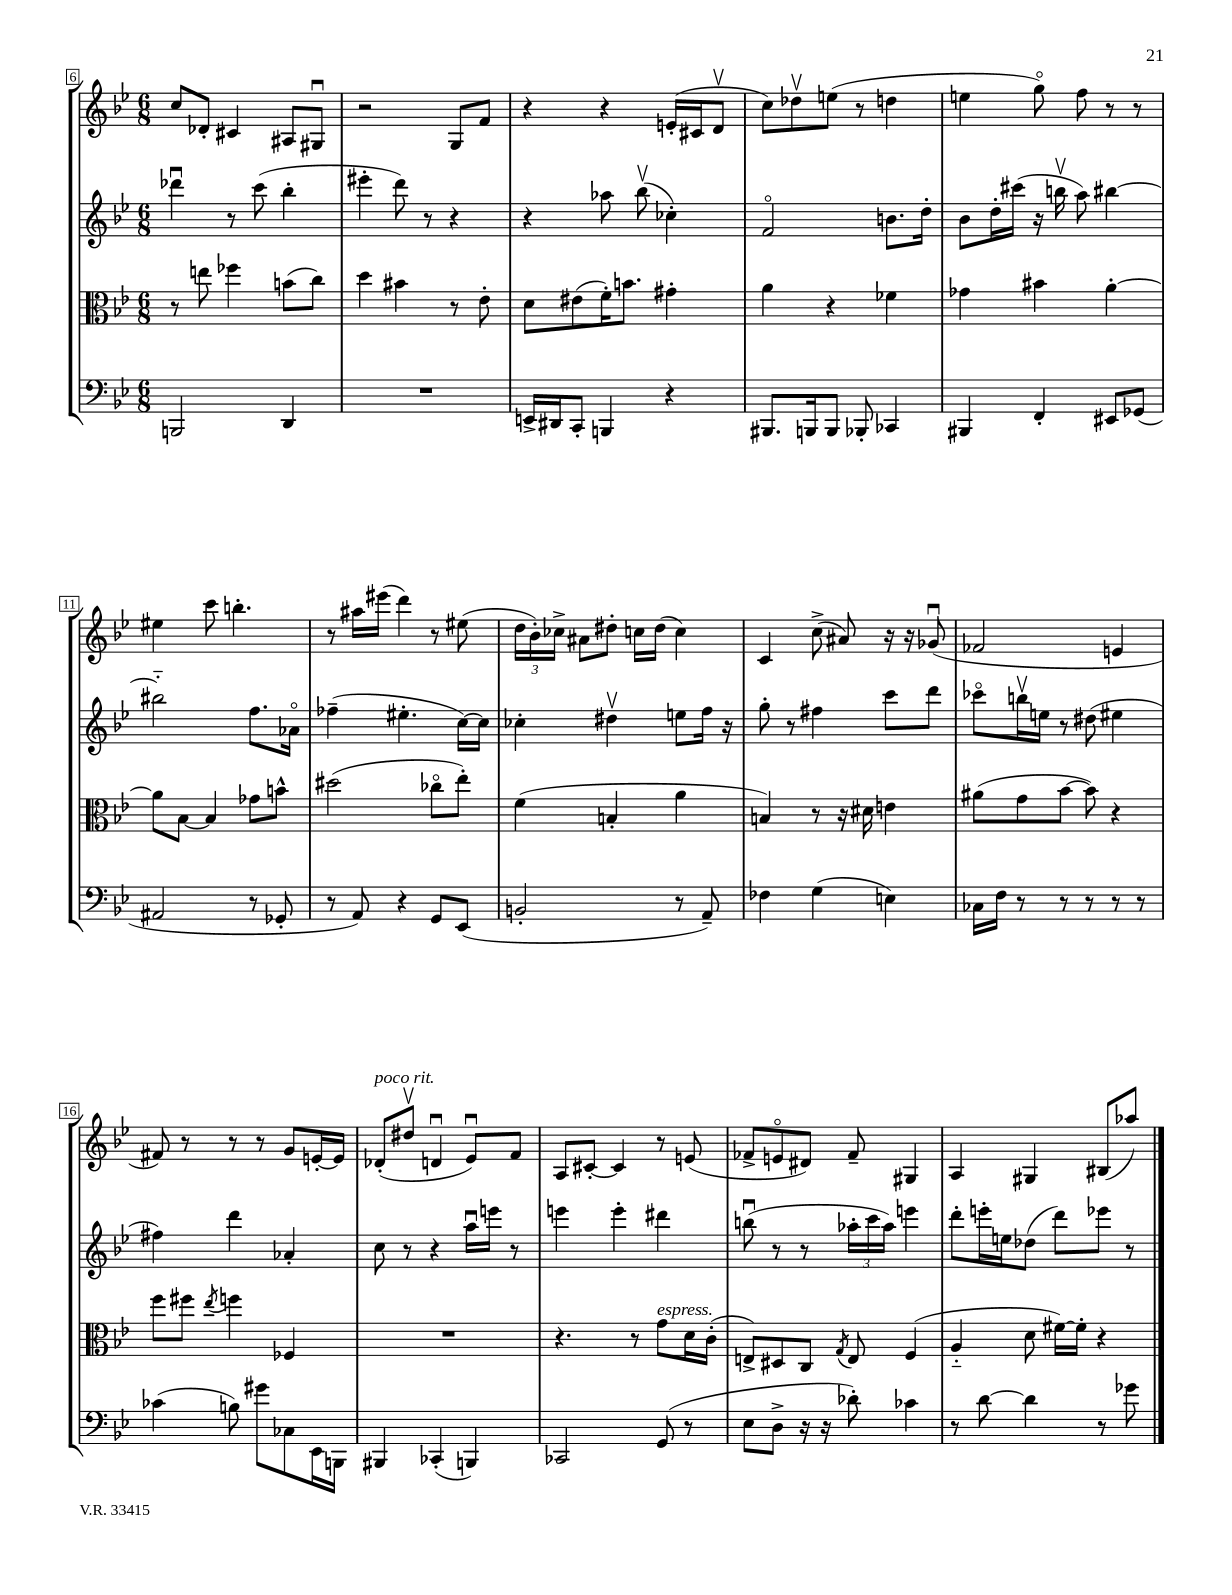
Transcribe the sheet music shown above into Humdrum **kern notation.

**kern	**kern	**kern	**kern
*part4	*part3	*part2	*part1
*staff4	*staff3	*staff2	*staff1
*clefF4	*clefC3	*clefG2	*clefG2
*k[b-e-]	*k[b-e-]	*k[b-e-]	*k[b-e-]
*M6/8	*M6/8	*M6/8	*M6/8
=6	=6	=6	=6
2BBBn/	8r	4ddd-Xu\	8cc/L
.	8een\	.	8d-X'/J
.	4ff-X\	8r	4c#X/
.	.	(8ccc\	.
4DD/	(8bn\L	4bb-'\	8A#X/L
.	8cc\J)	.	8G#Xu/J
=7	=7	=7	=7
2.r	4dd\	4eee#X'\	2r
.	4b#X\	8ddd\)	.
.	.	8r	.
.	8r	4r	8G/L
.	8e-'\	.	8f/J
=8	=8	=8	=8
16EEn^/LL	8d\L	4r	4r
16DD#X/J	.	.	.
8CC'/J	(8e#X\	.	.
4BBBn/	16f'\K)	8aa-X\	4r
.	8.bn\J	.	.
.	.	(8bb-v\	.
4r	4g#X'\	4cc-X'\)	(16en'/LL
.	.	.	16c#X/J
.	.	.	8dv/J
=9	=9	=9	=9
8.BBB#X/L	4a\	2f/	8cc\L)
.	.	.	8dd-Xv\
16BBBn/k	.	.	.
8BBB/J	4r	.	(8een\J
8BBB-X'/	.	.	8r
4CC-X/	4f-X\	8.bn\L	4ddn\
.	.	16dd'\Jk	.
=10	=10	=10	=10
4BBB#X/	4g-X\	8b-\L	4een\
.	.	16dd'\L	.
.	.	(16ccc#X\JJ	.
4FF'/	4b#X\	16r	8gg\)
.	.	16bbnv\	.
.	.	8aa\)	8ff\
8EE#X/L	[4a'\	[4bb#X\	8r
(8GG-X/J	.	.	8r
!!LO:LB:g=z
=11	=11	=11	=11
2AA#X/	8a\L]	2bb#X\]	4ee#X\
.	[8B-\J	.	.
.	4B-/]	.	8ccc\
.	.	.	4.bbn'\
8r	8g-X\L	8.ff\L	.
8GG-X'/	8bn^^\J	.	.
.	.	16a-X\Jk	.
=12	=12	=12	=12
8r	(2dd#X\	(4ff-X~\	8r
8AA/)	.	.	16aa#X\LL
.	.	.	(16eee#X\JJ
4r	.	4.ee#X'\	4ddd\)
8GG/L	8cc-X\L	.	8r
(8EE-/J	8ee-'\J)	[16cc\LL)	(8ee#X\
.	.	16cc\JJ]	.
=13	=13	=13	=13
2BBn'/	(4f\	4cc-X'\	24dd\LL
.	.	.	24b-'\)
.	.	.	24cc-X^\JJ
.	.	.	8a#X\L
.	4Bn'/	4dd#Xv\	8dd#X'\J
.	.	.	16ccn\LL
.	.	.	(16dd#\JJ
8r	4a\	8een\L	4cc\)
8AA~/)	.	16ff\Jk	.
.	.	16r	.
=14	=14	=14	=14
4F-X\	4Bn/)	8gg'\	4c/
.	.	8r	.
(4G\	8r	4ff#X\	(8cc^\
.	16r	.	8a#X/)
.	16d#X\	.	.
4En\)	4en\	8ccc\L	16r
.	.	.	16r
.	.	8ddd\J	(8g-Xu/
=15	=15	=15	=15
16C-X\LL	(8a#X\L	8ccc-X\L	2f-X/
16F\JJ	.	.	.
8r	8g\	16bbnv\L	.
.	.	16een\JJ	.
8r	[8b-\J	8r	.
8r	8b-\])	(8dd#X\	.
8r	4r	4ee#X\	4en/
8r	.	.	.
!!LO:LB:g=z
=16	=16	=16	=16
(4c-X\	8ff\L	4ff#X\)	8f#X/)
.	8ff#X\J	.	8r
.	8qee-/	.	.
8Bn\)	4ffn\	4ddd\	8r
8g#X\L	.	.	8r
8C-X\	4F-X/	4a-X'/	8g/L
16EE-\L	.	.	[16en'/L
16BBBn\JJ	.	.	16e/JJ]
=17	=17	=17	=17
!	!	!	!LO:TX:a:i:t=poco rit.
4BBB#X/	2.r	8cc\	(8d-X'/L
.	.	8r	8dd#Xv/J
(4CC-X'/	.	4r	4dnu/
4BBBn/)	.	16aau\LL	8e-u/L)
.	.	16eeen\JJ	.
.	.	8r	8f/J
=18	=18	=18	=18
2CC-X/	4.r	4eeen\	8A/L
.	.	.	[8c#X'/J
.	.	4eee'\	4c#/]
.	8r	.	.
!	!LO:TX:a:i:t=espress.	!	!
(8GG/	8g\L	4ddd#X\	8r
8r	16d\L	.	(8en/
.	(16c'\JJ	.	.
=19	=19	=19	=19
8E-\L	8En^/L)	(8bbnu\	8f-X^/L
8D^\J	8D#X/	8r	8en/
16r	8C/J	8r	8d#X/J)
16r	.	.	.
.	8qG/	.	.
8d-X'\)	8E/	24aa-X'\LL	8f-~/
.	.	24ccc\	.
.	.	24aa-\JJ)	.
4c-X\	(4F/	4eeen\	4G#X/
=20	=20	=20	=20
8r	4A/	8ddd'\L	4A/
[8d\	.	16eeen'\L	.
.	.	16een\J	.
4d\]	8d\	(8dd-X\J	4G#X/
.	[16f#X\LL)	8ddd\L)	.
.	16f#'\JJ]	.	.
8r	4r	8eee-X\J	(8B#X/L
8g-X\	.	8r	8aa-X/J)
==	==	==	==
*-	*-	*-	*-
